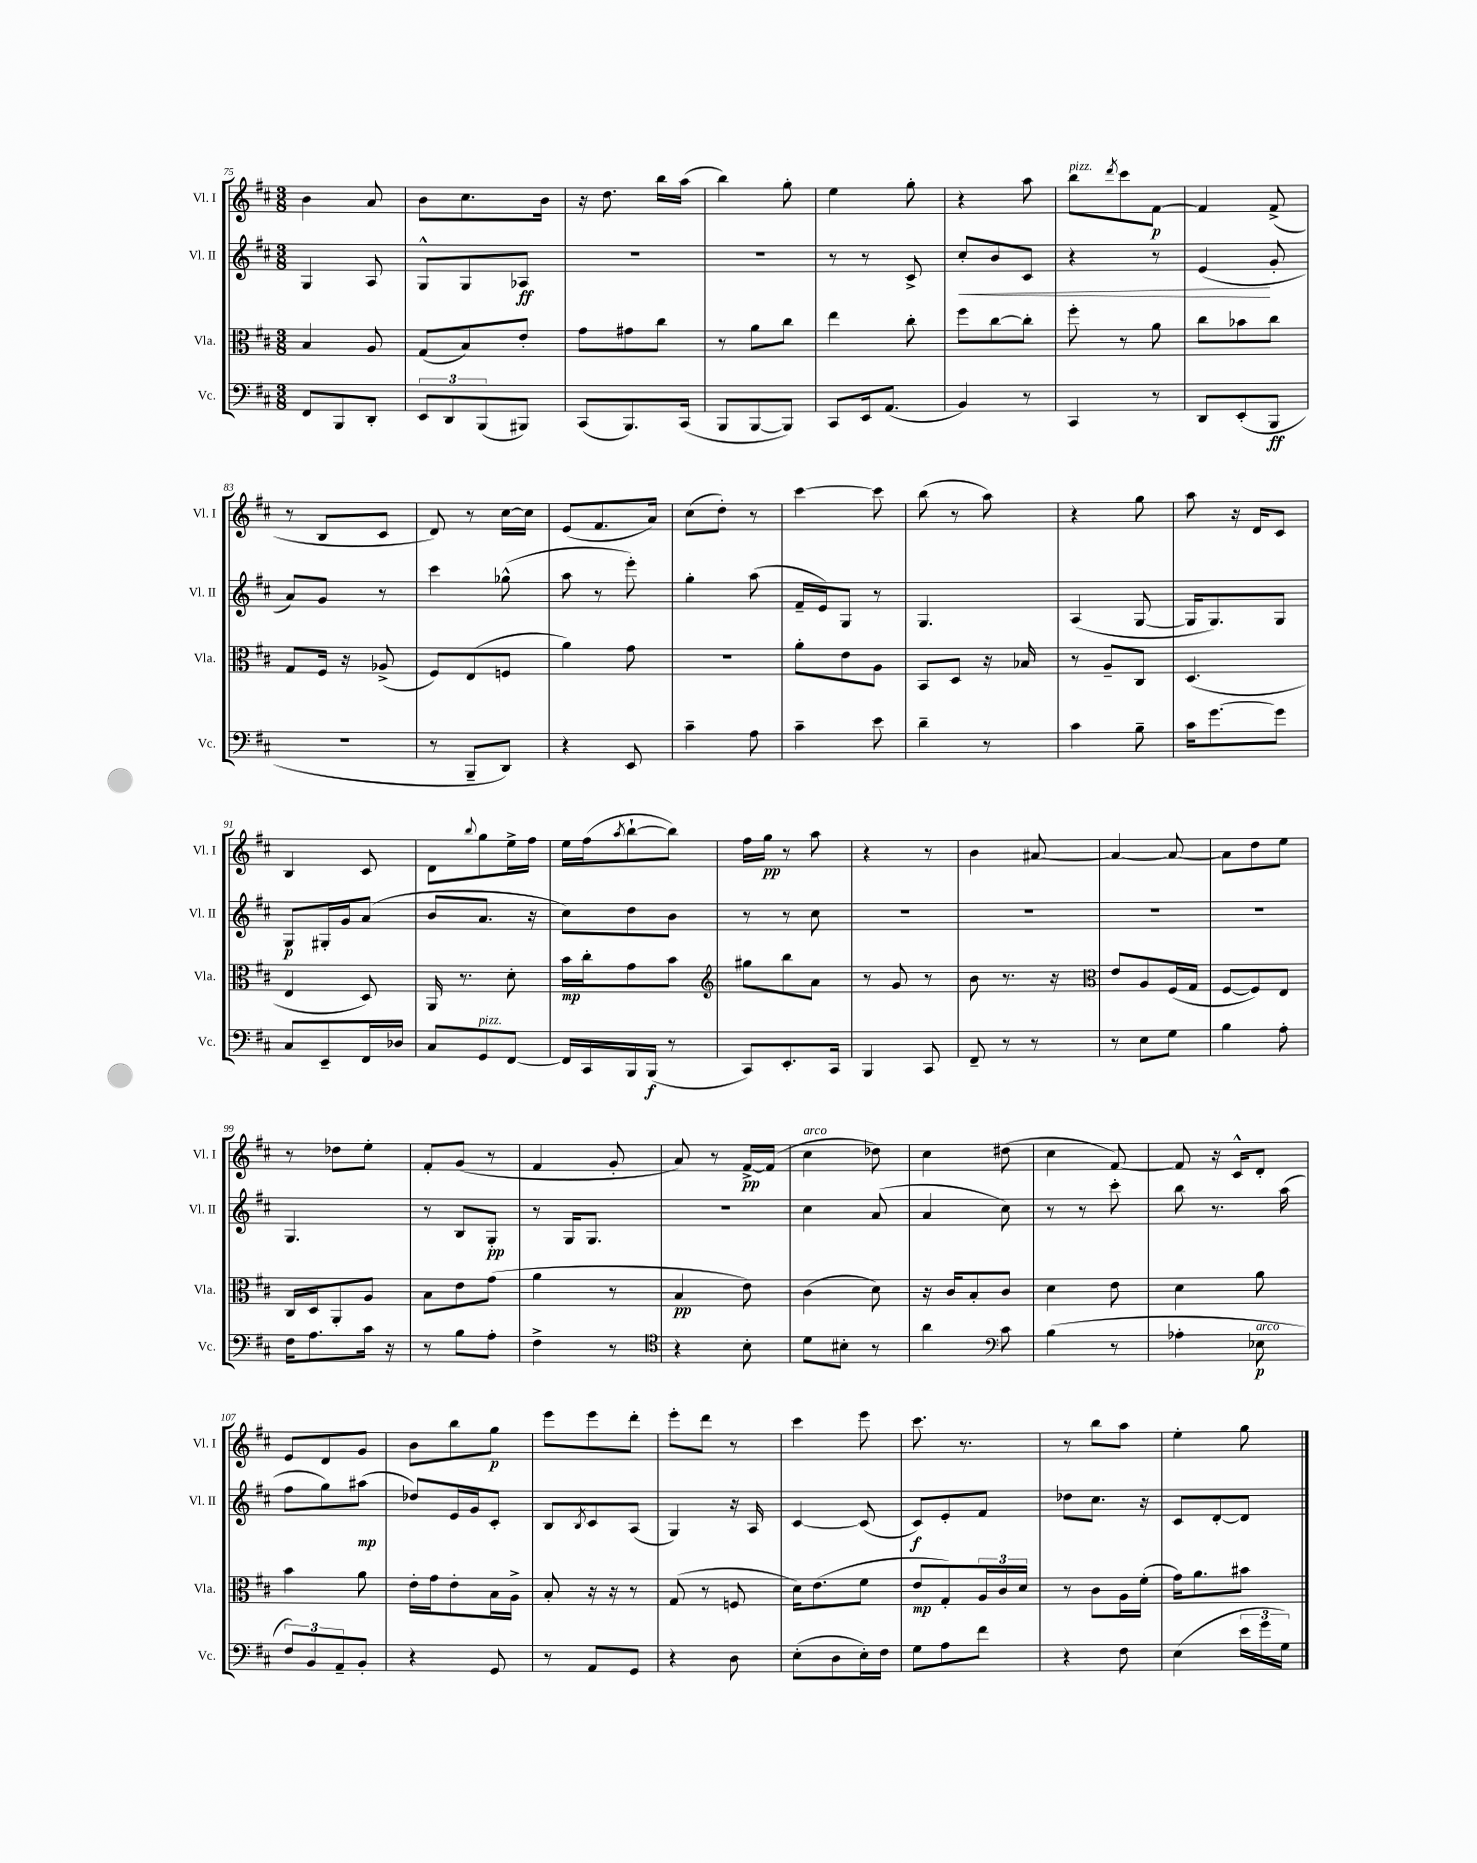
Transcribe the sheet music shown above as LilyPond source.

<<
\new StaffGroup <<
\new Staff = "s0" \with { instrumentName = "Vl. I" shortInstrumentName = "Vl. I" } {
    \clef treble \key d \major \numericTimeSignature \time 3/8
    b'4 a'8 |
    b'8 cis''8. b'16 |
    r16 d''8. b''16 a''16( |
    b''4) g''8-. |
    e''4 g''8-. |
    r4 a''8 |
    b''8^\markup { \italic "pizz." } \acciaccatura { d'''8 } cis'''8 fis'8~\p |
    fis'4 fis'8->( |
    r8 b8 cis'8 |
    d'8) r8 cis''16~ cis''16 |
    e'8( fis'8. a'16) |
    cis''8( d''8-.) r8 |
    cis'''4~ cis'''8 |
    b''8( r8 a''8) |
    r4 g''8 |
    a''8 r16 d'16 cis'8 |
    b4 cis'8 |
    d'8 \appoggiatura { b''8 } g''8 e''16-> fis''16 |
    e''16 fis''16( \acciaccatura { a''8 } b''8~-! b''8) |
    fis''16 g''16\pp r8 a''8 |
    r4 r8 |
    b'4 ais'8~ |
    ais'4~ ais'8~ |
    ais'8 d''8 e''8 |
    r8 des''8 e''8-. |
    fis'8-. g'8( r8 |
    fis'4 g'8-. |
    a'8) r8 fis'16~->\pp fis'16( |
    cis''4^\markup { \italic "arco" } des''8) |
    cis''4 dis''8( |
    cis''4 fis'8~) |
    fis'8 r16 cis'16-^ d'8-. |
    e'8 d'8 g'8 |
    b'8 b''8 g''8\p |
    e'''8 e'''8 d'''8-. |
    e'''8-. d'''8 r8 |
    cis'''4 e'''8 |
    cis'''8. r8. |
    r8 b''8 a''8 |
    e''4-. g''8 \bar "|." |
}
\new Staff = "s1" \with { instrumentName = "Vl. II" shortInstrumentName = "Vl. II" } {
    \clef treble \key d \major \numericTimeSignature \time 3/8
    g4 a8 |
    g8-^ g8 aes8\ff |
    R4. |
    R4. |
    r8 r8 cis'8-> |
    cis''8-.\< b'8 cis'8 |
    r4 r8 |
    e'4\!( g'8-. |
    a'8) g'8 r8 |
    cis'''4 ges''8-^( |
    a''8 r8 e'''8-.) |
    g''4-. a''8( |
    fis'16-- e'16) g8 r8 |
    g4. |
    a4( g8~ |
    g16 g8.) g8 |
    g8\p gis16-. g'16 a'8( |
    b'8 a'8. r16 |
    cis''8) d''8 b'8 |
    r8 r8 cis''8 |
    R4. |
    R4. |
    R4. |
    R4. |
    g4. |
    r8 b8 g8-.\pp |
    r8 g16 g8. |
    R4. |
    cis''4 a'8( |
    a'4 cis''8) |
    r8 r8 cis'''8-. |
    b''8 r8. a''16( |
    fis''8 g''8) ais''8\mp( |
    des''8) e'16 g'16 cis'8-. |
    b8 \acciaccatura { b8 } cis'8 a8( |
    g4) r16 a16 |
    cis'4~ cis'8( |
    cis'8\f) e'8-. fis'8 |
    des''8 cis''8. r16 |
    cis'8 d'8~-. d'8 \bar "|." |
}
\new Staff = "s2" \with { instrumentName = "Vla." shortInstrumentName = "Vla." } {
    \clef alto \key d \major \numericTimeSignature \time 3/8
    b4 a8 |
    g8( b8) e'8-. |
    g'8 gis'8 cis''8 |
    r8 a'8 cis''8 |
    e''4 cis''8-. |
    fis''8 cis''8~ cis''8-. |
    fis''8-. r8 a'8 |
    cis''8 bes'8 cis''8 |
    g8 fis16 r16 aes8->( |
    fis8) e8( f8 |
    a'4) g'8 |
    r4. |
    a'8-. e'8 a8 |
    b,8 d8 r16 bes16 |
    r8 a8-- cis8 |
    d4.( |
    e4 d8) |
    a,16 r8. d'8-. |
    b'16\mp cis''16-. g'8 b'8 |
    \clef treble gis''8 b''8 a'8 |
    r8 g'8 r8 |
    b'8 r8. r16 |
    \clef alto e'8 a8 fis16( g16 |
    fis8~ fis8) e8 |
    cis16 d16 a,8-. a8 |
    b8 e'8 g'8( |
    a'4 r8 |
    b4\pp e'8) |
    cis'4( d'8) |
    r16 cis'16 b8-. cis'8 |
    d'4 e'8 |
    d'4 a'8 |
    b'4 a'8 |
    e'16-. g'16 e'8-. b16 a16-> |
    b8-. r16 r16 r8 |
    g8( r8 f8 |
    d'16) e'8.( fis'8 |
    e'8\mp g8-.) \tuplet 3/2 { a16 cis'16 d'16 } |
    r8 cis'8 a16 fis'16-.( |
    g'16) a'8. bis'8 \bar "|." |
}
\new Staff = "s3" \with { instrumentName = "Vc." shortInstrumentName = "Vc." } {
    \clef bass \key d \major \numericTimeSignature \time 3/8
    fis,8 b,,8 d,8-. |
    \tuplet 3/2 { e,8 d,8 b,,8( } bis,,8) |
    cis,8( b,,8.) cis,16( |
    b,,8 b,,8~ b,,8) |
    cis,8 e,16 a,8.( |
    b,4) r8 |
    cis,4 r8 |
    d,8 e,8-.( b,,8\ff |
    R4. |
    r8 b,,8-- d,8) |
    r4 e,8 |
    cis'4-- a8 |
    cis'4-- e'8 |
    d'4-- r8 |
    cis'4 b8-- |
    cis'16 g'8.~ g'8 |
    cis8 e,8-- fis,16 des16 |
    cis8 g,8^\markup { \italic "pizz." } fis,8~ |
    fis,16 cis,16 b,,16 b,,16\f( r8 |
    cis,8) e,8.-. cis,16 |
    b,,4 cis,8 |
    fis,8-- r8 r8 |
    r8 e8 g8 |
    b4 a8-. |
    fis16 a8. cis'16 r16 |
    r8 b8 a8-. |
    fis4-> r8 |
    \clef tenor r4 b8-. |
    d'8 bis8-. r8 |
    a'4 \clef bass cis'8 |
    b4( r8 |
    aes4-. ees8\p^\markup { \italic "arco" } |
    \tuplet 3/2 { fis8) b,8 a,8-- } b,8-. |
    r4 g,8 |
    r8 a,8 g,8 |
    r4 d8 |
    e8-.( d8 e16-.) fis16 |
    g8 a8 fis'8 |
    r4 fis8 |
    e4( \tuplet 3/2 { e'16 g'16 g16) } \bar "|." |
}
>>
>>
\layout { \context { \Score currentBarNumber = #75 } }
